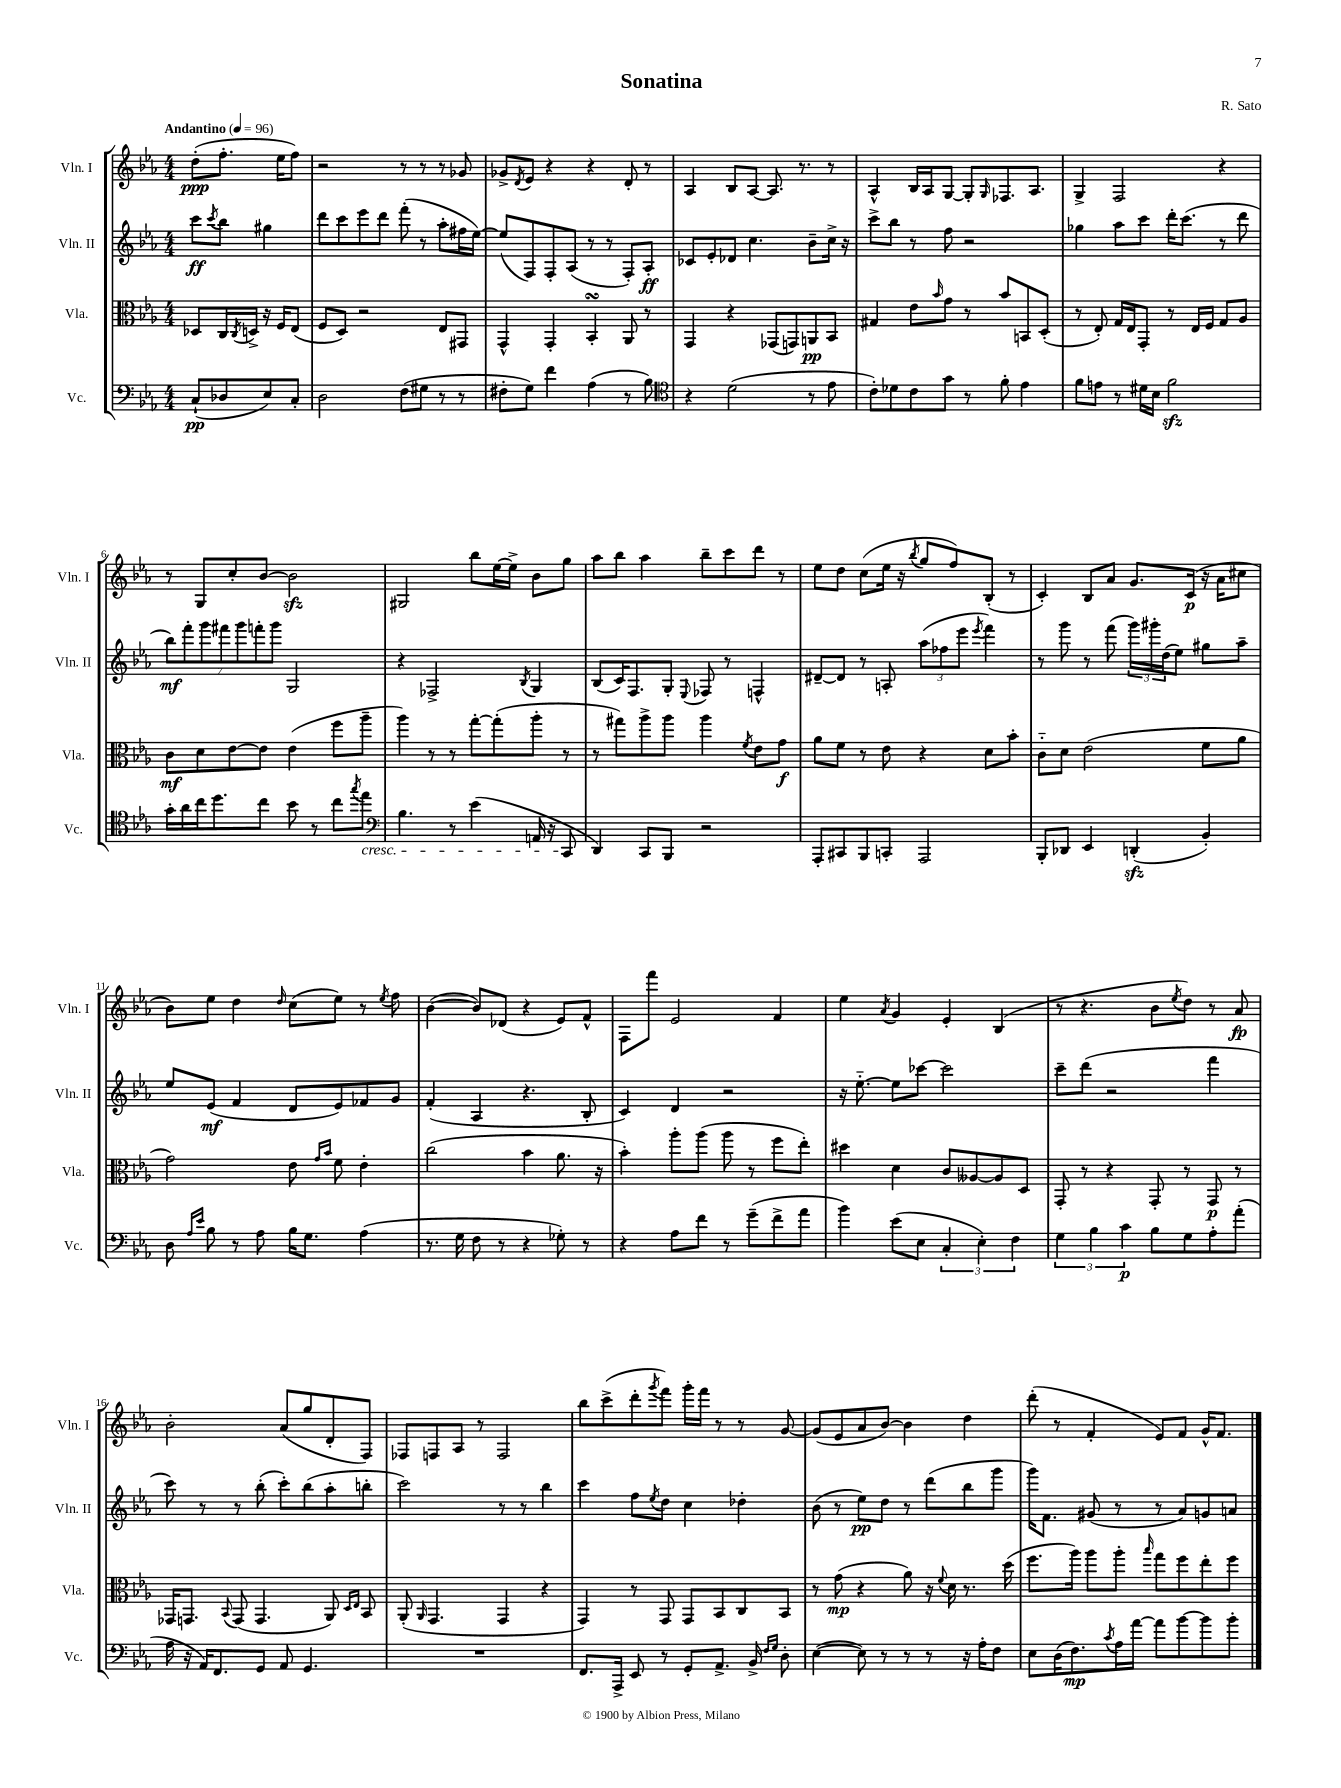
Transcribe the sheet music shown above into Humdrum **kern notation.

**kern	**kern	**kern	**kern
*staff4	*staff3	*staff2	*staff1
*clefF4	*clefC3	*clefG2	*clefG2
*k[b-e-a-]	*k[b-e-a-]	*k[b-e-a-]	*k[b-e-a-]
*M4/4	*M4/4	*M4/4	*M4/4
*MM96	*MM96	*MM96	*MM96
(8C`	8D-	8ccc	(8dd'
.	.	8qccc	.
8D-	16C	8bb-	8.ff'
.	8qC	.	.
.	16D^	.	.
8E-)	16r	4gg#	.
.	16F	.	16ee-
8C'	(8E-	.	8ff)
=	=	=	=
2D	8F	8ddd	2r
.	8D)	8ccc	.
.	2r	8eee-	.
.	.	8ddd	.
(8F	.	(8fff'	8r
8G#	.	8r	8r
8r	8E-	8aa-'	8r
8r	8GG#	16ff#	8g-
.	.	[16ee-)	.
=	=	=	=
8F#'	4GG^^	(8ee-]	8g-^
.	.	.	8qd
8G)	.	8F)	8e-
4f	4GG'	8F'	4r
.	.	(8A-	.
(4A-	4BB-'	8r	4r
.	.	8r	.
8r	8AA-	8F')	8d'
8B-)	8r	8A-'	8r
=	=	=	=
*clefC4	*	*	*
4r	4GG	8c-	4A-
.	.	8e-'	.
(2d	4r	8d-	8B-
.	.	4.cc	[8A-
.	(8GG-	.	8.A-]
.	8GG)	.	.
.	.	.	8.r
8r	8AA	8b-~	.
8e-	8BB-	16cc^	8r
.	.	16r	.
=	=	=	=
8c')	4G#	8ccc^	4A-^^
8d-	.	8bb-	.
8c	8e-	8r	16B-
.	.	.	16A-
.	16qqb-	.	.
8g	8g	8ff	[8G
8r	8r	2r	8G']
.	.	.	16qqG
8f'	8b-	.	8.F-
4e-	8BB	.	.
.	.	.	8.A-
.	(8D'	.	.
=	=	=	=
8f	8r	4gg-	4G^
8e	8E-')	.	.
8r	16G	8aa-	2F
.	16E-	.	.
16d#	8GG'	8ccc	.
16B-	.	.	.
2f	8r	16ddd'	.
.	.	(8.ccc	.
.	16E-	.	.
.	16F	.	.
.	8G	8r	4r
.	8A-	8ddd	.
=	=	=	=
16g'	8c	14bb-)	8r
16a-	.	.	.
.	.	14fff'	.
16cc	8d	.	8G
.	.	14ggg	.
8.dd	.	.	.
.	.	14fff#	.
.	[8e-	.	8cc'
.	.	14ggg	.
.	.	14fff'	.
8cc	8e-]	.	[8b-
.	.	14ggg	.
8b-	(4e-	2G	2b-]
8r	.	.	.
8cc	8ff	.	.
8qgg	.	.	.
8ee-	8aa-~	.	.
=	=	=	=
*clefF4	*	*	*
4.B-	4aa-)	4r	2G#
.	8r	2F-^	.
8r	8r	.	.
(4e-	[8gg'	.	8bb-
.	(8gg']	.	[16ee-
.	.	.	16ee-^]
.	.	8qB-	.
16AA	8aa-'	4G	8b-
16r	.	.	.
8CC	8r	.	8gg
=	=	=	=
4DD)	8r	(8B-	8aa-
.	8gg#)	16c)	8bb-
.	.	8.F	.
8CC	8aa-^	.	4aa-
8BBB-	8aa-	8G'	.
.	.	8qqE-	.
2r	4aa-	8F-	8bb-~
.	.	8r	8ccc
.	8qf	.	.
.	8e-	4F^^	8ddd
.	8g	.	8r
=	=	=	=
8AAA-'	8a-	[8d#~	8ee-
8CC#	8f	8d#]	8dd
8BBB-	8r	8r	(8cc
8CC'	8e-	8A'	16ee-
.	.	.	16r
.	.	.	8qbb-
2AAA-	4r	(12aa-	8gg
.	.	12ff-	.
.	.	.	8ff)
.	.	12eee-	.
.	.	8qeee-	.
.	8d	4fff)	(8B-'
.	8b-'	.	8r
=	=	=	=
8BBB-'	8c'~	8r	4c')
8DD-	8d	8ggg	.
4EE-	(2e-	8r	8B-
.	.	(8fff	8a-
(4DD'	.	24ggg)	8.g
.	.	24ggg#'	.
.	.	(24dd	.
.	.	8ee-)	.
.	.	.	(16c
4BB-')	8f	8gg#	16r
.	.	.	16a-
.	8a-	8aa-~	8cc#
=	=	=	=
8D	2g)	8ee-	8b-)
16qqA-	.	.	.
16qqe-	.	.	.
8B-	.	(8e-	8ee-
8r	.	4f	4dd
8A-	.	.	.
.	.	.	16qqdd
16B-	8e-	8d	(8cc
8.G	.	.	.
.	16qqg	.	.
.	16qqb-	.	.
.	8f	8e-)	8ee-)
(4A-	4e-'	8f-	8r
.	.	.	8qee-
.	.	8g	8ff
=	=	=	=
8.r	(2cc	(4f'	([4b-
16G	.	.	.
8F	.	4A-	8b-])
8r	.	.	(8d-
4r	4b-	4.r	4r
8G-')	8.a-	.	8e-)
8r	.	8B-'	8f^^
.	16r	.	.
=	=	=	=
4r	4b-')	4c)	8F
.	.	.	8fff
8A-	8aa-'	4d	2e-
8f	(8aa-	.	.
8r	8aa-	2r	.
(8g~	8r	.	.
8f^	8ff	.	4f
8a-	8ee-')	.	.
=	=	=	=
4b-)	4dd#	16r	4ee-
.	.	[8.ee-'~	.
.	.	.	8qa-
(8e-	4d	8ee-]	4g
8E-	.	[8ccc-	.
6C'	8c	2ccc-]	4e-'
.	[8A--	.	.
6E-')	.	.	.
.	8A--]	.	(4B-
6F	.	.	.
.	8D	.	.
=	=	=	=
6G	8GG'	8ccc~	8r
.	8r	(8ddd	4.r
6B-	.	.	.
.	4r	2r	.
6c	.	.	.
8B-	8GG'	.	8b-
.	.	.	8qee-
8G	8r	.	8dd)
8A-'	8GG	4fff	8r
(8a-'	8r	.	8a-
=	=	=	=
16A-	16GG-	8ccc)	2b-'
16r	8.GG	.	.
16AA-)	.	8r	.
8.FF	.	.	.
.	8qqBB-	.	.
.	(8GG	8r	.
8GG	4.GG	(8bb-'	.
8AA-	.	8ccc')	(8a-
4.GG	.	(8bb-	8gg
.	8AA-)	8aa-'	8d'
.	16qqD	.	.
.	16qqE-	.	.
.	8BB-	8bb'	8F)
=	=	=	=
1r	(8AA-'	2ccc)	8F-
.	16qqAA-	.	.
.	4.GG	.	8F
.	.	.	8A-
.	.	.	8r
.	4GG	8r	2F
.	.	8r	.
.	4r	4bb-	.
=	=	=	=
8.FF	4GG)	4ccc	8bb-
.	.	.	(8ccc^
16AAA-^	.	.	.
8EE-	8r	8ff	8ddd'
.	.	8qee-	8qggg
8r	8GG	8dd	8fff)
8GG'	8GG	4cc	16ggg'
.	.	.	16fff
8.AA-^	8BB-	.	8r
.	8C	4dd-'	8r
16BB-^	.	.	.
16qqF	.	.	.
16qqG	.	.	.
8D'	8BB-	.	[8g
=	=	=	=
([4E-	8r	(8b-	(8g]
.	(8g	8r	8e-
8E-])	4r	8ee-)	8a-
8r	.	8dd	[8b-)
8r	8a-)	8r	4b-]
8r	16r	(8ddd	.
.	8qqf	.	.
.	16d	.	.
16r	8.r	8bb-	4dd
16A-'	.	.	.
8F	.	8ggg	.
.	(16dd	.	.
=	=	=	=
8E-	8.ff	16ggg)	(8ddd'
.	.	8.f	.
(16D	.	.	8r
8.F)	16aa-)	.	.
.	8aa-	(8g#	4f'
8qc	.	.	.
16A-	8aa-'	8r	.
[16a-	.	.	.
.	16qqbb-	.	.
8a-]	8gg	8r	8e-)
[8b-	8ff	8a-)	8f
8b-]	8ee-'	8g	16g^^
.	.	.	8.f
8b-'	8ff	8a	.
==	==	==	==
*-	*-	*-	*-
